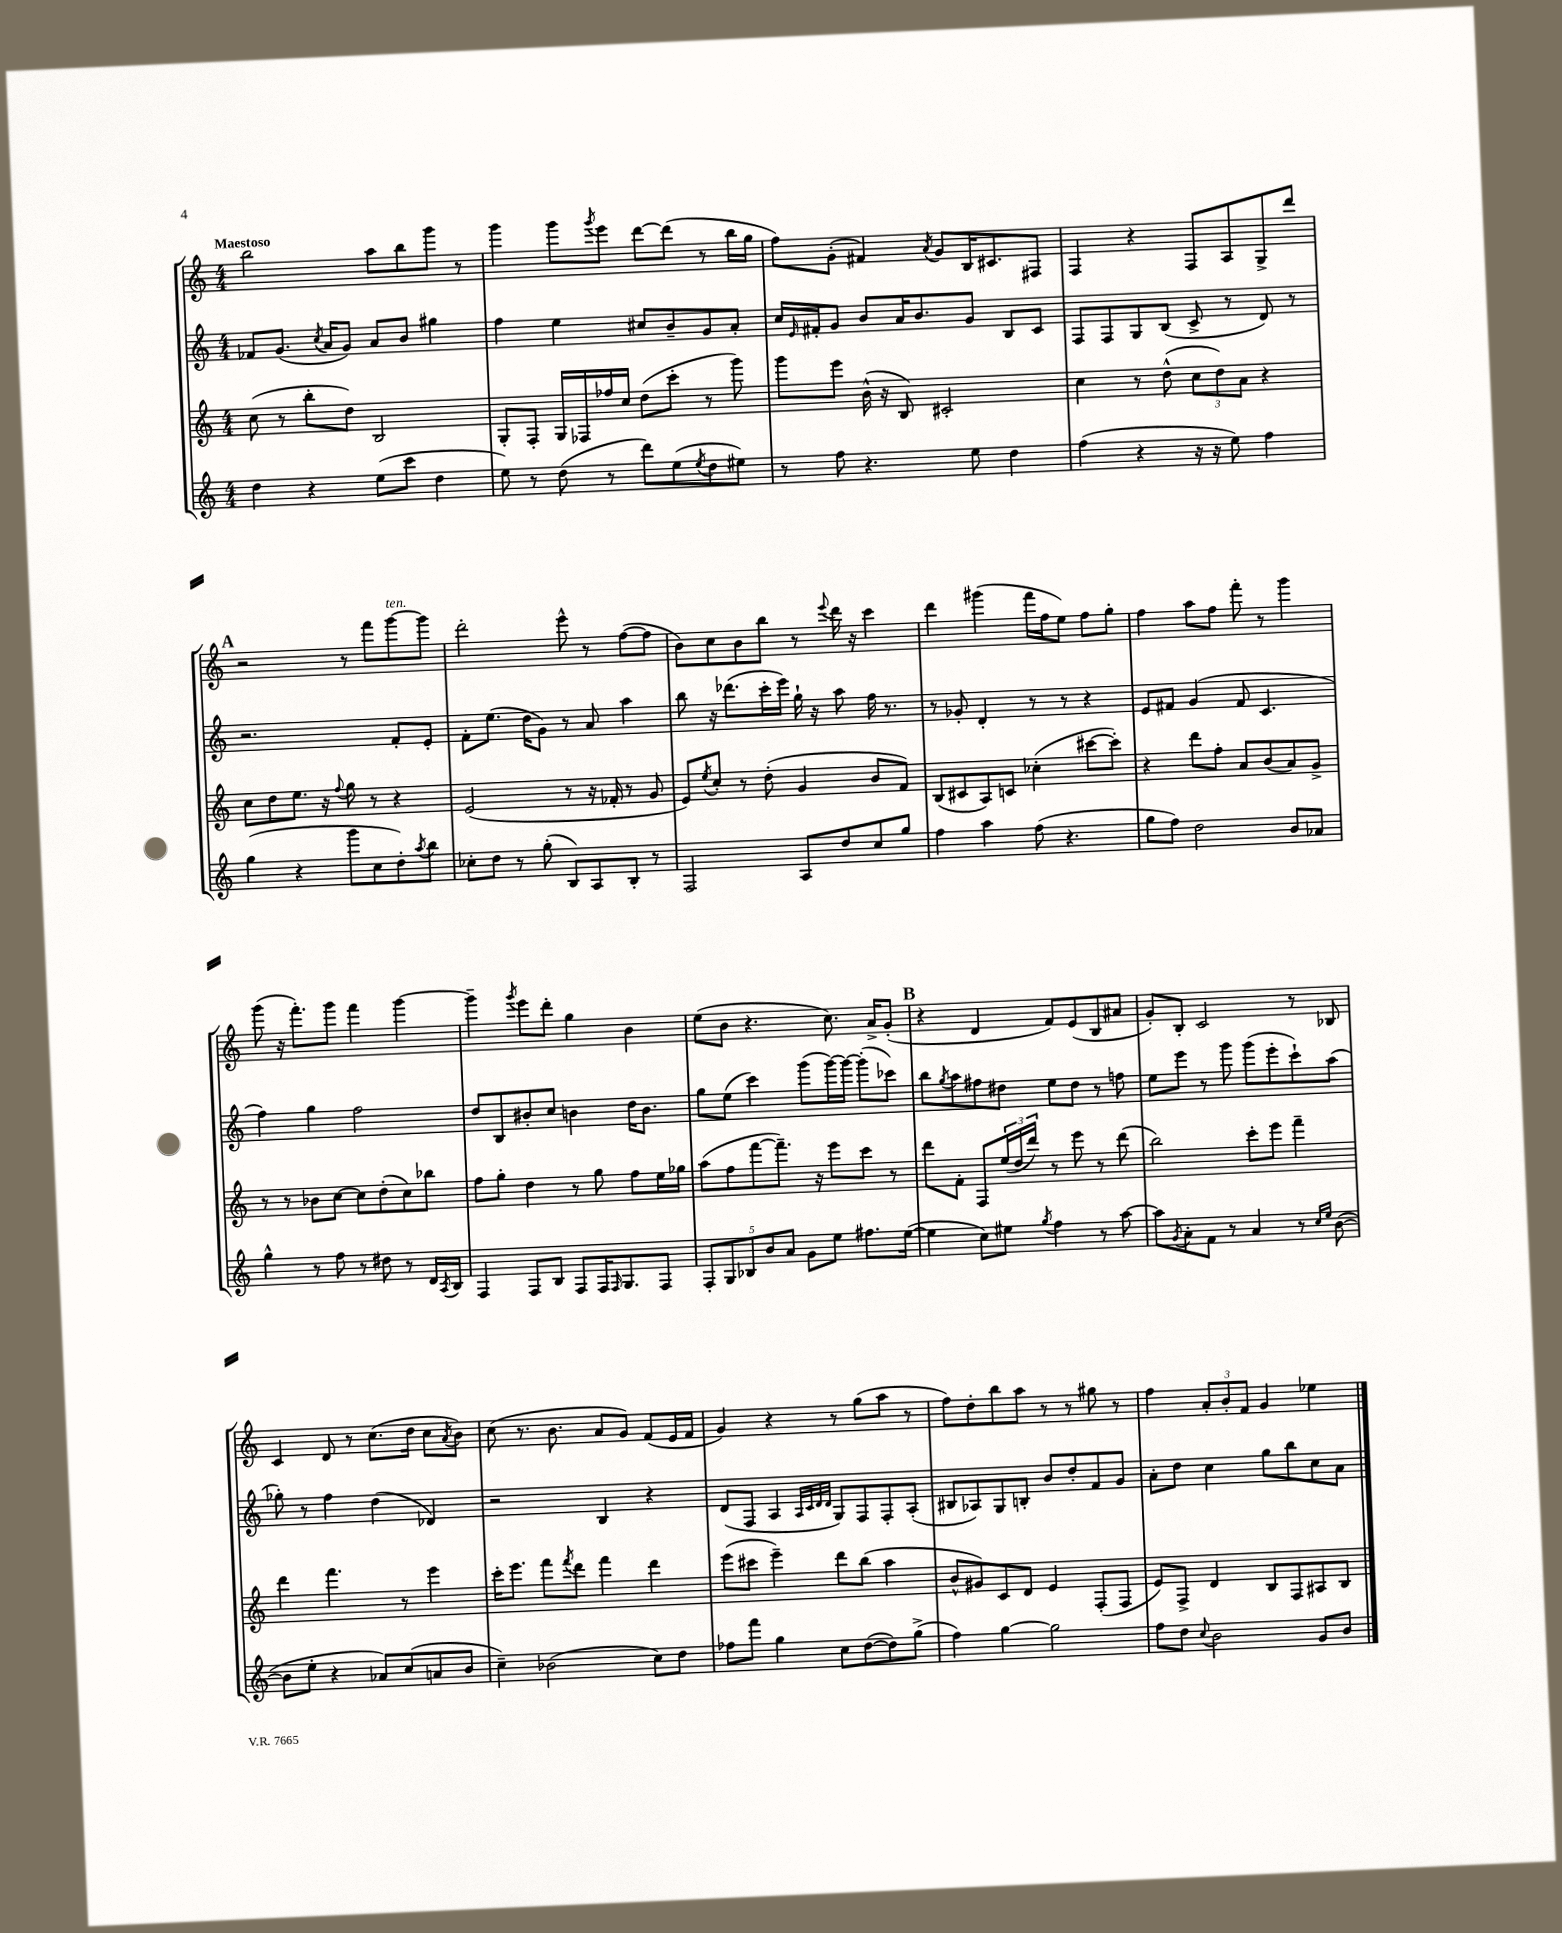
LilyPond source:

<<
\new StaffGroup <<
\new Staff = "s0" {
    \clef treble \key c \major \numericTimeSignature \time 4/4 \tempo "Maestoso"
    b''2 a''8 b''8 g'''8 r8 |
    g'''4 g'''8 \acciaccatura { g'''8 } e'''8 d'''8~ d'''8( r8 b''16 g''16 |
    f''8) g'8-.( fis'4) \acciaccatura { a'8 } g'8 b16 cis'8. fis8 |
    f4 r4 f8 a8 g8-> d'''8 |
    \mark \markup { \bold "A" } r2 r8 f'''8 g'''8~^\markup { \italic "ten." } g'''8 |
    d'''2-. e'''8-^ r8 f''8~( f''8 |
    b'8) c''8 b'8 b''8 r8 \appoggiatura { e'''8 } d'''16 r16 c'''4 |
    d'''4 gis'''4( f'''16 f''16 e''8) f''8 g''8-. |
    f''4 a''8 f''8 f'''8-. r8 g'''4 |
    g'''8( r16 f'''8.-.) g'''8 f'''4 g'''4~ |
    g'''4-- \acciaccatura { g'''8 } e'''8 d'''8-. g''4 b'4 |
    e''8( b'8 r4. c''8.) a'16-> g'8-.( |
    \mark \markup { \bold "B" } r4 d'4 f'8) e'8( b8 ais'8 |
    g'8-.) b8-. c'2 r8 bes8 |
    c'4 d'8 r8 c''8.( d''16 c''8 \acciaccatura { a'8 } b'8) |
    c''8( r8. b'8. a'8 g'8) f'8( e'16 f'16 |
    g'4) r4 r8 g''8( a''8 r8 |
    f''8) d''8-. b''8 a''8 r8 r8 gis''8 r8 |
    f''4 \tuplet 3/2 { a'8-. b'8-. f'8 } g'4 ees''4 \bar "|." |
}
\new Staff = "s1" {
    \clef treble \key c \major \numericTimeSignature \time 4/4
    fes'8 g'8.( \acciaccatura { c''8 } a'16 g'8) a'8 b'8 gis''4 |
    f''4 e''4 cis''8 b'8-- g'8 a'8-. |
    c''16 \grace { e'16 } fis'16-. g'8 b'8 a'16 b'8. g'8 b8 c'8 |
    f8 f8 g8 b8( c'8-> r8 d'8) r8 |
    \mark \markup { \bold "A" } r2. f'8-. e'8-. |
    f'8-. e''8.( d''16 g'8) r8 a'8 a''4 |
    b''8 r16 des'''8.( c'''16-. e'''16) g''16-! r16 a''8 f''16 r8. |
    r8 ges'8-. d'4-. r8 r8 r4 |
    e'8 fis'8 g'4( fis'8 c'4. |
    f''4) g''4 f''2 |
    d''8 b8 bis'8-. c''8 b'4 d''16 b'8. |
    g''8 e''8( c'''4) g'''8( g'''16~) g'''16~ g'''8-.( ces'''8) |
    \mark \markup { \bold "B" } b''8 \acciaccatura { g''8 } a''8 fis''8 dis''8 e''8 dis''8 r8 f''8 |
    e''8 e'''8 r8 g'''8 g'''8( e'''8-. c'''8-!) a''8( |
    ges''8-.) r8 f''4 d''4( des'4) |
    r2 b4 r4 |
    d'8( f8 a4 \grace { a32 c'32 d'32 d'32 } g8) f8 f8-. a8-.( |
    bis8 aes8) g8 b8-. b'8 d''8-. f'8 g'8 |
    a'8-. d''8 c''4 g''8 b''8 c''8 a'8 \bar "|." |
}
\new Staff = "s2" {
    \clef treble \key c \major \numericTimeSignature \time 4/4
    c''8( r8 b''8-. d''8) b2 |
    g8-. f8-. g16 fes16 fes''16 c''16 d''8( c'''8-. r8 g'''8) |
    g'''8 e'''8 b'16-^( r16 b8) cis'2-. |
    c''4 r8 d''8-^( \tuplet 3/2 { c''8 d''8) a'8 } r4 |
    \mark \markup { \bold "A" } c''8 d''8 e''8. r16 \appoggiatura { f''8 } g''8 r8 r4 |
    e'2( r8 r16 fes'16-. r8 g'8 |
    e'8) \acciaccatura { e''8 } c''8-. r8 d''8-.( g'4 b'8 f'8) |
    b8( cis'8 a8) c'8 ces''4-.( cis'''8~ cis'''8-.) |
    r4 d'''8 f''8-. a'8 b'8( a'8) g'8-> |
    r8 r8 bes'8 c''8~ c''8 d''8-.( c''8) bes''8 |
    f''8 g''8-. d''4 r8 g''8 f''8 e''16 ges''16 |
    a''8( f''8 f'''8~ f'''8.--) r16 e'''8 c'''8 r8 |
    \mark \markup { \bold "B" } d'''8 f'8-. f8 \tuplet 3/2 { e''16( d''16 d'''16) } r8 e'''8 r8 d'''8( |
    b''2) c'''8-. e'''8 f'''4-- |
    d'''4 f'''4. r8 e'''4 |
    c'''16-. e'''8. f'''8 \acciaccatura { f'''8 } d'''8 f'''4 d'''4 |
    e'''8( cis'''8 e'''4--) d'''8 b''8( a''4 |
    b'8-^ gis'8) c'8 d'8 e'4 f8-.( f8 |
    e'8) f8-> d'4 b8 f8 ais8 b8 \bar "|." |
}
\new Staff = "s3" {
    \clef treble \key c \major \numericTimeSignature \time 4/4
    d''4 r4 e''8( c'''8 d''4 |
    e''8) r8 d''8( r8 d'''8) e''8( \acciaccatura { e''8 } d''8 eis''8) |
    r8 f''8 r4. e''8 d''4 |
    f''4( r4 r16 r16 e''8) f''4 |
    \mark \markup { \bold "A" } g''4( r4 g'''8 c''8 d''8-.) \acciaccatura { a''8 } b''8 |
    ces''8-. d''8 r8 g''8-.( b8) a8 b8-. r8 |
    f2 a8 d''8 c''8 g''8 |
    f''4 a''4 f''8( r4. |
    g''8 f''8) d''2 b'8 aes'8 |
    g''4-^ r8 f''8 r8 dis''8 r8 d'16 \acciaccatura { a8 } b16 |
    f4 f8 b8 f8 f16 \grace { f16 } g8. f8 |
    \tuplet 5/4 { f8-. g8 bes8 b'8 a'8 } g'8 e''8 fis''8. e''16~( |
    \mark \markup { \bold "B" } e''4 c''8) eis''8 \acciaccatura { g''8 } f''4 r8 a''8~ |
    a''8 \acciaccatura { g'8 } a'8-. f'8 r8 a'4 r8 \grace { c''16 e''16 } b'8~( |
    b'8 e''8-. r4 aes'8) c''8( a'8 b'8 |
    c''4--) bes'2( c''8) d''8 |
    fes''8 f'''8 g''4 c''8 d''8~( d''8) g''8->( |
    f''4) g''4~ g''2 |
    f''8 d''8 \appoggiatura { c''8 } b'2 g'8 b'8 \bar "|." |
}
>>
>>
\layout { \context { \Score \remove "Bar_number_engraver" } }
